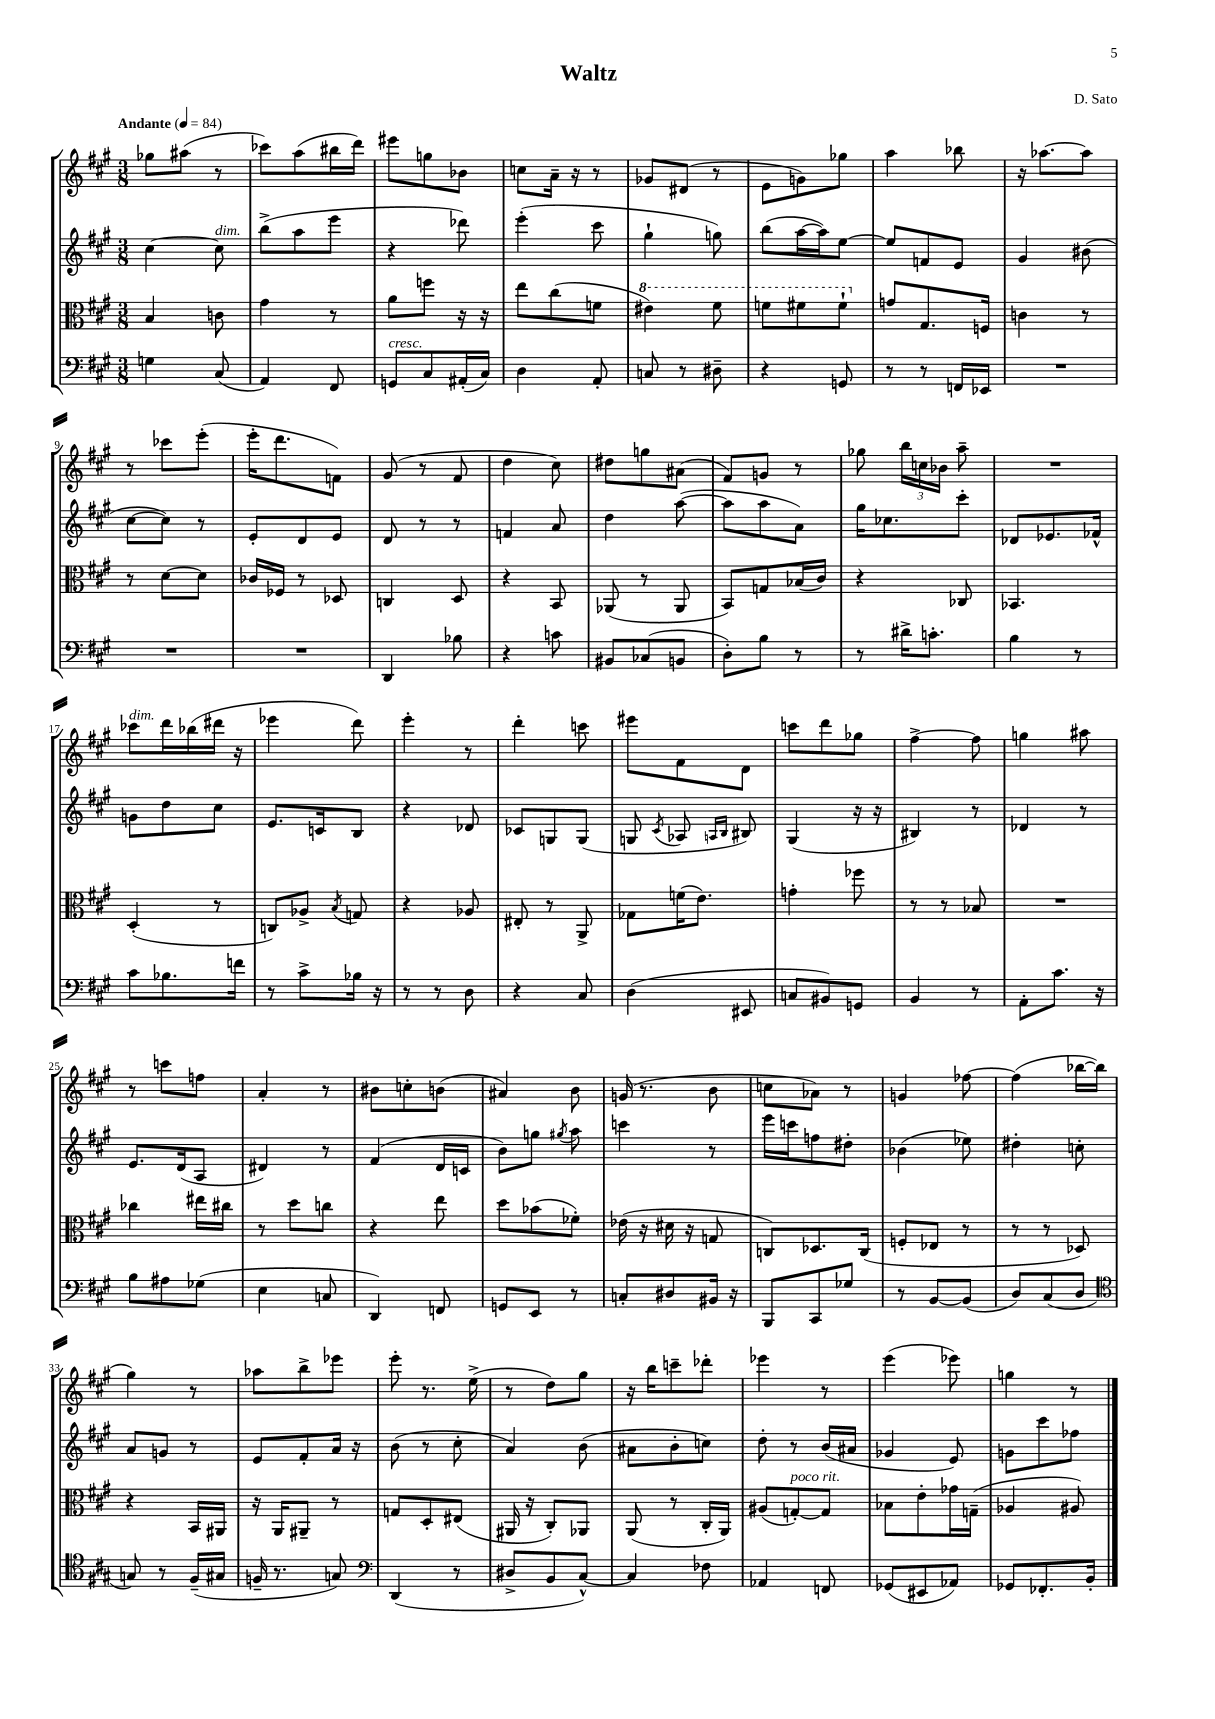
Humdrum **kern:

**kern	**kern	**kern	**kern
*staff4	*staff3	*staff2	*staff1
*clefF4	*clefC3	*clefG2	*clefG2
*k[f#c#g#]	*k[f#c#g#]	*k[f#c#g#]	*k[f#c#g#]
*M3/8	*M3/8	*M3/8	*M3/8
*MM84	*MM84	*MM84	*MM84
4G	4B	[4cc#	8gg-
.	.	.	(8aa#
(8C#	8c	8cc#]	8r
=	=	=	=
4AA)	4g#	(8bb^	8ccc-)
.	.	8aa	(8aa
8FF#	8r	8eee	16bb#
.	.	.	16ddd)
=	=	=	=
8GG	8a	4r	8eee#
8C#	8ff	.	8gg
(16AA#'	16r	8ddd-)	8b-
16C#)	16r	.	.
=	=	=	=
4D	8ee	(4eee'	8cc
.	(8cc#	.	16a~
.	.	.	16r
8AA'	8f	8ccc#	8r
=	=	=	=
8C	4ee#)	4gg#`	8g-
8r	.	.	(8d#
8D#~	8ff#	8gg)	8r
=	=	=	=
4r	8ff	(8bb	8e
.	8ff#	[16aa	8g)
.	.	16aa])	.
8GG	8ff#`	[8ee	8gg-
=	=	=	=
8r	8g	8ee]	4aa
8r	8.G#	8f	.
16FF	.	8e	8bb-
16EE-	16F	.	.
=	=	=	=
4.r	4c	4g#	16r
.	.	.	[8.aa-
.	8r	(8b#	8aa-]
=	=	=	=
4.r	8r	[8cc#	8r
.	[8d	8cc#])	8ccc-
.	8d]	8r	(8eee'
=	=	=	=
4.r	16c-	8e'	16eee'
.	16F-	.	8.ddd
.	8r	8d	.
.	8D-	8e	8f)
=	=	=	=
4DD	4C	8d	(8g#
.	.	8r	8r
8B-	8D	8r	8f#
=	=	=	=
4r	4r	4f	4dd
8c	8BB	8a	8cc#)
=	=	=	=
8BB#	(8AA-	4dd	8dd#
(8C-	8r	.	8gg
8BB	8AA-	([8aa	(8a#
=	=	=	=
8D')	8BB)	8aa]	8f#)
8B	8G	8aa	8g
8r	(16B-	8a)	8r
.	16c#)	.	.
=	=	=	=
8r	4r	16gg#	8gg-
.	.	8.cc-	.
16d#^	.	.	24bb
.	.	.	24cc
8.c'	.	.	.
.	.	.	24b-
.	8C-	8ccc#'	8aa~
=	=	=	=
4B	4.BB-	8d-	4.r
.	.	8.e-	.
8r	.	.	.
.	.	16f-^^	.
=	=	=	=
8c#	(4D'	8g	8ccc-
8.B-	.	8dd	16ddd
.	.	.	(16bb-
.	8r	8cc#	16ddd#
16f	.	.	16r
=	=	=	=
8r	8C)	8.e	4eee-
8c#^	8A-^	.	.
.	.	16c	.
.	8qB	.	.
16B-	8G	8B	8ddd)
16r	.	.	.
=	=	=	=
8r	4r	4r	4eee'
8r	.	.	.
8D	8A-	8d-	8r
=	=	=	=
4r	8E#'	8c-	4ddd'
.	8r	8G	.
8C#	8AA^	(8G	8ccc
=	=	=	=
(4D	8G-	8G	8eee#
.	.	8qc#	.
.	(16f	8A-	8f#
.	8.e)	.	.
.	.	16qqA	.
.	.	16qqB	.
8EE#	.	8B#)	8d
=	=	=	=
8C	4g'	(4G#	8ccc
8BB#)	.	.	8ddd
8GG	8ff-	16r	8gg-
.	.	16r	.
=	=	=	=
4BB	8r	4B#)	[4ff#^
.	8r	.	.
8r	8B-	8r	8ff#]
=	=	=	=
8AA'	4.r	4d-	4gg
8.c#	.	.	.
.	.	8r	8aa#
16r	.	.	.
=	=	=	=
8B	4cc-	8.e	8r
8A#	.	.	8ccc
.	.	(16d	.
(8G-	16ee#	8A	8ff
.	16cc#	.	.
=	=	=	=
4E	8r	4d#)	4a'
.	8dd	.	.
8C	8cc	8r	8r
=	=	=	=
4DD)	4r	(4f#	8b#
.	.	.	8cc'
8FF	8ee	16d	(8b
.	.	16c	.
=	=	=	=
8GG	8dd	8b)	4a#)
8EE	(8b-	8gg	.
.	.	8qgg#	.
8r	8f-')	8aa	8b
=	=	=	=
8C'	(16e-	4ccc	(16g
.	16r	.	8.r
8D#	16d#	.	.
.	16r	.	.
16BB#	8G	8r	8b
16r	.	.	.
=	=	=	=
8BBB	8C)	16eee	8cc
.	.	16ccc	.
8CC#	8.D-	8ff	8a-)
8G-	.	8dd#'	8r
.	(16C	.	.
=	=	=	=
8r	8F'	(4b-	4g
[8BB	8E-	.	.
(8BB]	8r	8ee-)	[8ff-
=	=	=	=
8D)	8r	4dd#'	(4ff-]
(8C#	8r	.	.
8D	8D-)	8cc'	[16bb-
.	.	.	16bb-]
=	=	=	=
*clefC4	*	*	*
8G)	4r	8a	4gg#)
8r	.	8g	.
(16F#~	16BB	8r	8r
16G#	16AA#	.	.
=	=	=	=
16F~	16r	8e	8aa-
8.r	16AA	.	.
.	8AA#~	8f#'	8bb^
8G)	8r	16a	8eee-
.	.	16r	.
=	=	=	=
*clefF4	*	*	*
(4DD	8G	(8b	8eee'
.	8D'	8r	8.r
8r	(8E#	8cc#'	.
.	.	.	(16ee^
=	=	=	=
8D#^	16AA#	4a)	8r
.	16r	.	.
8BB	8C#')	.	8dd)
[8C#^^)	8AA-	(8b	8gg#
=	=	=	=
4C#]	(8AA	8a#	16r
.	.	.	16bb
.	8r	8b'	8ccc~
8F-	16C#'	8cc)	8ddd-'
.	16AA)	.	.
=	=	=	=
4AA-	(8A#	8dd'	4eee-
.	[8G')	8r	.
8FF	8G]	(16b	8r
.	.	16a#	.
=	=	=	=
(8GG-	8B-	4g-	(4eee
8EE#	8e'	.	.
8AA-)	16g-	8e)	8eee-)
.	(16G~	.	.
=	=	=	=
8GG-	4A-	8g	4gg
8.FF-'	.	8ccc#	.
.	8A#)	8ff-	8r
16BB'	.	.	.
==	==	==	==
*-	*-	*-	*-
